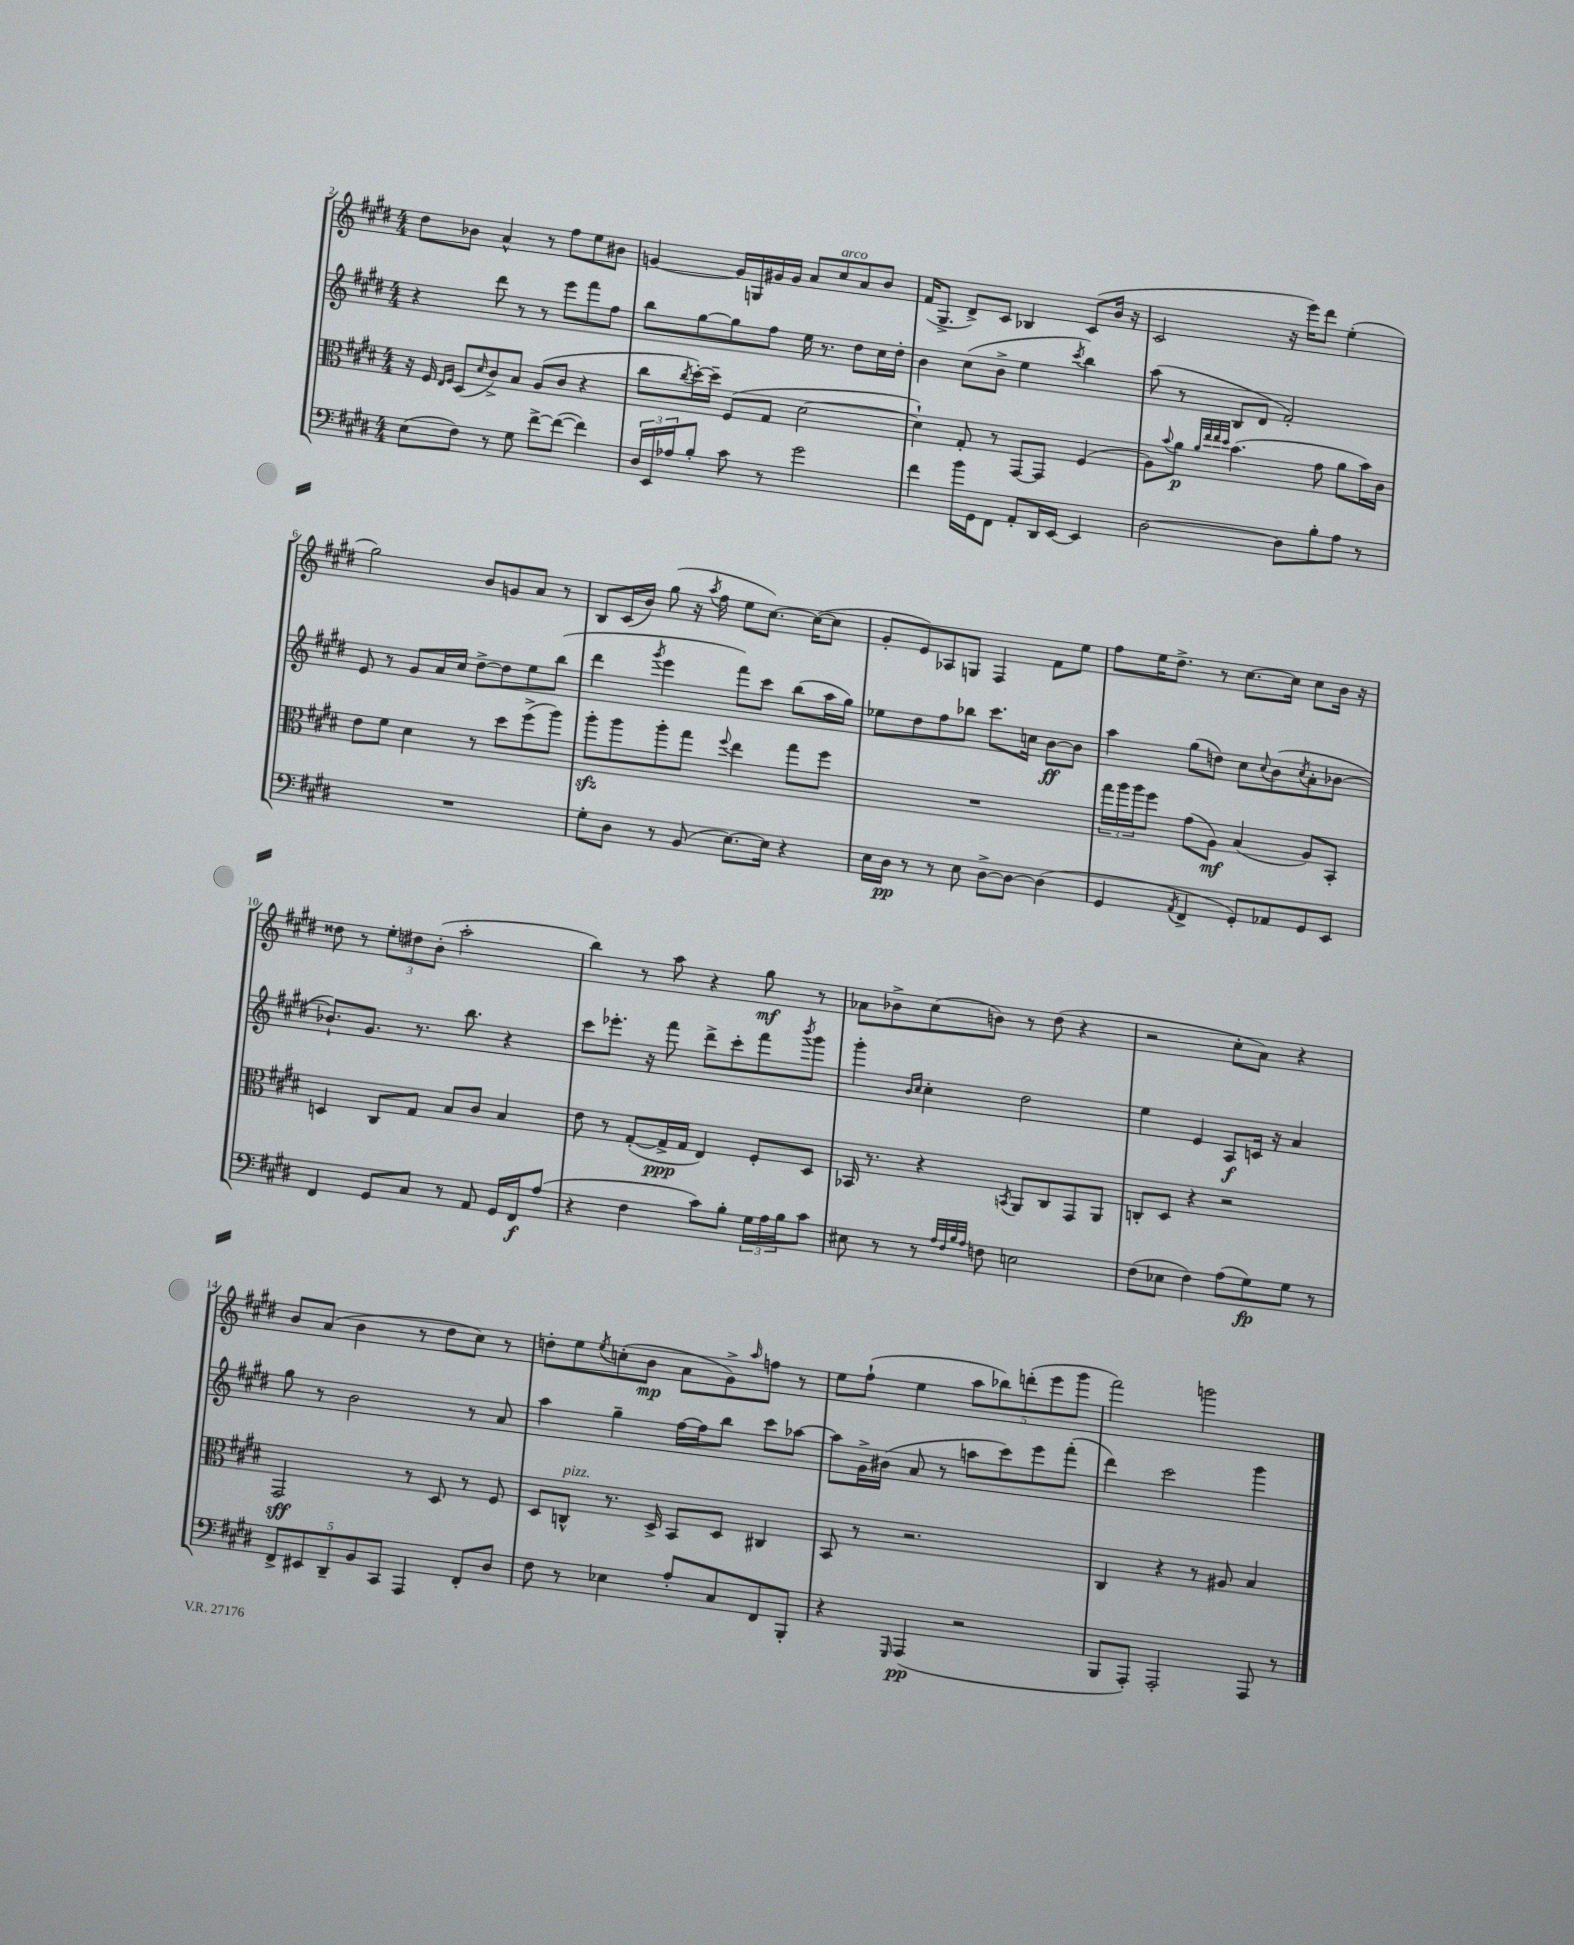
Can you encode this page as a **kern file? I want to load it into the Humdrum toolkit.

**kern	**kern	**kern	**kern
*staff4	*staff3	*staff2	*staff1
*clefF4	*clefC3	*clefG2	*clefG2
*k[f#c#g#d#]	*k[f#c#g#d#]	*k[f#c#g#d#]	*k[f#c#g#d#]
*M4/4	*M4/4	*M4/4	*M4/4
(8E\L	16r	4r	8dd#\L
.	16F#/	.	.
.	16qqE/LL	.	.
.	16qqF#/JJ	.	.
8F#\J)	(8D#/L	.	8b-\J
.	16qqd#/	.	.
8r	8c#^/)	8ddd#\	4a^^/
8G#\	8B/J	8r	.
[8f#^\L	(8A/L	8r	8r
(8f#\_J	8c#/J	8eee\L	8ff#\L
4f#\])	4r	8fff#\	8ee\
.	.	8ff#\J	8b#\J
=	=	=	=
24D#/LL	8cc#\L	8bb\L	[4g/
24EE/	.	.	.
24A-/J	.	.	.
.	8qcc#/	.	.
8B'/J	[16dd#'\L)	[8gg#\	.
.	16dd#~\]JJ	.	.
8c#\	(8F#/L	8gg#\]	16g/]LL
.	.	.	16G/
8r	8G#/J	8ff#\J	16g#/
.	.	.	16g#/JJ
2g#\	[2d#\	16ee\	8a/L
.	.	8.r	.
.	.	.	8cc#/
.	.	8dd#\L	8a/
.	.	16cc#\L	8b/J
.	.	16dd#'\JJ	.
=	=	=	=
4f#\	4d#`\])	4b\	(16f#/LK
.	.	.	8.G#^/J
16b\LL	8G#'/	(8cc#\L	8d#^/L)
16GG#\J	.	.	.
8FF#\J	8r	8b^\J	8c#/J
8AA'/L	[8GG#/L	4ee\	4B-/
16DD#/L	8GG#/]J	.	.
[16EE/JJ	.	.	.
.	.	8qccc#/	.
4EE/]	(4F#/	4bb\)	(8c#/L
.	.	.	16b/Jk
.	.	.	16r
=	=	=	=
[2D#\	8A\L)	(8aa\	2c#/
.	8qqb/	.	.
.	8a\J	8r	.
.	32qqa/LLL	.	.
.	32qqee/	.	.
.	32qqee/	.	.
.	32qqdd#/JJJ	.	.
.	(4.b\	8B/L	.
.	.	8d#/J	.
8D#\]L	.	2f#'/)	16r
.	.	.	16eee\LK)
8B'\	8g#\	.	8ddd#\J
8A\J	8a\L	.	(4ee'\
8r	16b\L)	.	.
.	16c#\JJ	.	.
=	=	=	=
1r	8e\L	8e/	2gg#\)
.	8f#\J	8r	.
.	4d#\	8g#/L	.
.	.	16a/L	.
.	.	16cc#/JJ	.
.	8r	[8dd#^\L	8b/L
.	8dd#\L	8dd#\]	8g/
.	(8ff#^\	8ee\	8a/J
.	8aa\J)	(8bb\J	8r
=	=	=	=
8G#'\L	8aa'\L	4ddd#\	8B/L
8D#\J	8aa\	.	(16c#/L
.	.	.	16b/JJ)
.	.	8qggg#/	.
8r	8aa'\	4eee\	(8gg#\
(8BB/	8gg#\J	.	16r
.	.	.	8qaa/
.	.	.	16ff#\
.	8qqff#/	.	.
[8.E\L)	4ee\	8fff#\L)	8ee\L
.	.	8ccc#\J	[8.cc#\J)
16E\]Jk	.	.	.
4r	8gg#\L	(8bb\L	.
.	.	.	(16cc#\_LK
.	8ff#\J	16aa\L	8cc#\]J
.	.	16gg#\JJ)	.
=	=	=	=
16E\LL	1r	8ee-\L	8g#'/L
16D#\JJ	.	.	.
8r	.	8dd#\	8e/)
8r	.	8ff#\	8A-/
8E\	.	8bb-\J	8G/J
[8D#^\L	.	8.ccc#\L	4F#/
8D#\_J	.	.	.
.	.	16cc\Jk	.
(4D#\]	.	[8b\L	8f#\L
.	.	8b\]J	8ee\J
=	=	=	=
4GG#/	24gg#\LL	4aa\	8ff#\L
.	24aa\	.	.
.	24aa\J	.	.
.	8ff#\J	.	16ee\K
.	.	.	8.dd#^\J
8qAA/	.	.	.
4FF#^/	(8g#\L	(8gg#\L	.
.	8A\J)	8dd\J)	8r
8GG#'/L)	(4B/	8cc#\L	[8.cc#\L
.	.	8qqcc#/	.
8AA-/	.	(8b\	.
.	.	.	16cc#\]Jk
.	.	8qcc#/	.
8GG#/	8A/L)	8a'\	8cc#\L
8EE/J	8BB'/J	[8b-\J	16b\Jk
.	.	.	16r
=	=	=	=
4FF#/	4D/	8.b-`/]L)	8dd##\
.	.	.	8r
.	.	8.g#/J	.
8GG#/L	8C#/L	.	12ee'\L
.	.	.	12dd#\
8C#/J	8G#/J	8.r	.
.	.	.	(12b'\J
8r	8B/L	.	2aa'\
.	.	8.bb\	.
8AA/	8c#/J	.	.
16GG#/LL	4B/	4r	.
16FF#/J	.	.	.
(8A/J	.	.	.
=	=	=	=
4r	8e\	8ccc#\L	4bb\)
.	8r	8.eee-'\J	.
4F#\	([8G#'/L	.	8r
.	.	16r	.
.	16G#^/]L	8fff#\	8aa\
.	16G#/JJ	.	.
8c#\L)	4E/)	8ddd#^\L	4r
8B'\J	.	8ccc#'\	.
24G#\LL	8F#'/L	8fff#\	8gg#\
24A\	.	.	.
24B\J	.	.	.
.	.	8qbbb/	.
8c#\J	8D#/J	8ggg#\J	8r
=	=	=	=
8E#\	16BB-/	4ggg#'\	8a-\L
.	8.r	.	.
8r	.	.	8b-^\
.	.	16qqb/LL	.
.	.	16qqcc#/JJ	.
8r	4r	4cc#'\	(8cc#\
32qqA/LLL	.	.	.
32qqF#/	.	.	.
32qqB/	.	.	.
32qqA/JJJ	.	.	.
8F\	.	.	8b\J)
.	8qBB/	.	.
2E\	8AA/L	2dd#\	8r
.	8C#/	.	(8dd#\
.	8GG#/	.	4r
.	8AA/J	.	.
=	=	=	=
(8F#\L	8C'/L	4ee\	2r
8E-\J	8D#/J	.	.
4F#\)	4r	4e/	.
(8A\L	2r	8A/L	8cc#'\L
8G#\)	.	16c/Jk	8a\J)
.	.	16r	.
8G#\J	.	4a/	4r
8r	.	.	.
=	=	=	=
10FF#^/L	2GG#/	8gg#\	8b/L
10EE#/	.	.	.
.	.	8r	(8a/J
10DD#~/	.	.	.
.	.	2b\	4b\
10BB/	.	.	.
10CC#/J	.	.	.
4AAA/	8r	.	8r
.	8D#/	.	8dd#\L
8FF#'/L	8r	8r	8cc#\J)
8D#/J	8F#/	8a/	8r
=	=	=	=
8F#\	8D#/L	4aa\	8dd'\L
8r	8C^^/J	.	8ee\
.	.	.	8qee/
4E-\	8.r	4gg#~\	(8cc'\
.	.	.	8b\J
.	16D#^/	.	.
8A'/L	8BB/L	[16ff#\LL	8a\L
.	.	16ff#\]J	.
8C#/	8D#/J	8bb\J	8g#^\)
.	.	.	16qqaa/
8FF#/	4C#/	8ccc#\L	8ff\J
8BBB'/J	.	[8aa-\J	8r
=	=	=	=
4r	8BB/	8aa-\]L	8ee\L
.	8r	16g#^\L	(8ff#`\J
.	.	(16b#\JJ	.
16qqGGG#/	.	.	.
(4AAA/	2.r	8a/	4ee\
.	.	8r	.
2r	.	8aa\L	10aa\L
.	.	.	10bb-\)
.	.	8ccc#\)	.
.	.	.	(10ddd'\
.	.	8eee\	.
.	.	.	10eee\
.	.	(8fff#'\J	.
.	.	.	10ggg#\J
=	=	=	=
8BBB/L	4C#/	4ddd#\)	2fff#\)
8AAA'/J)	.	.	.
2AAA'/	4r	2ccc#\	.
.	8r	.	2ggg\
.	8A#/	.	.
8AAA/	4B/	4ggg#\	.
8r	.	.	.
==	==	==	==
*-	*-	*-	*-
